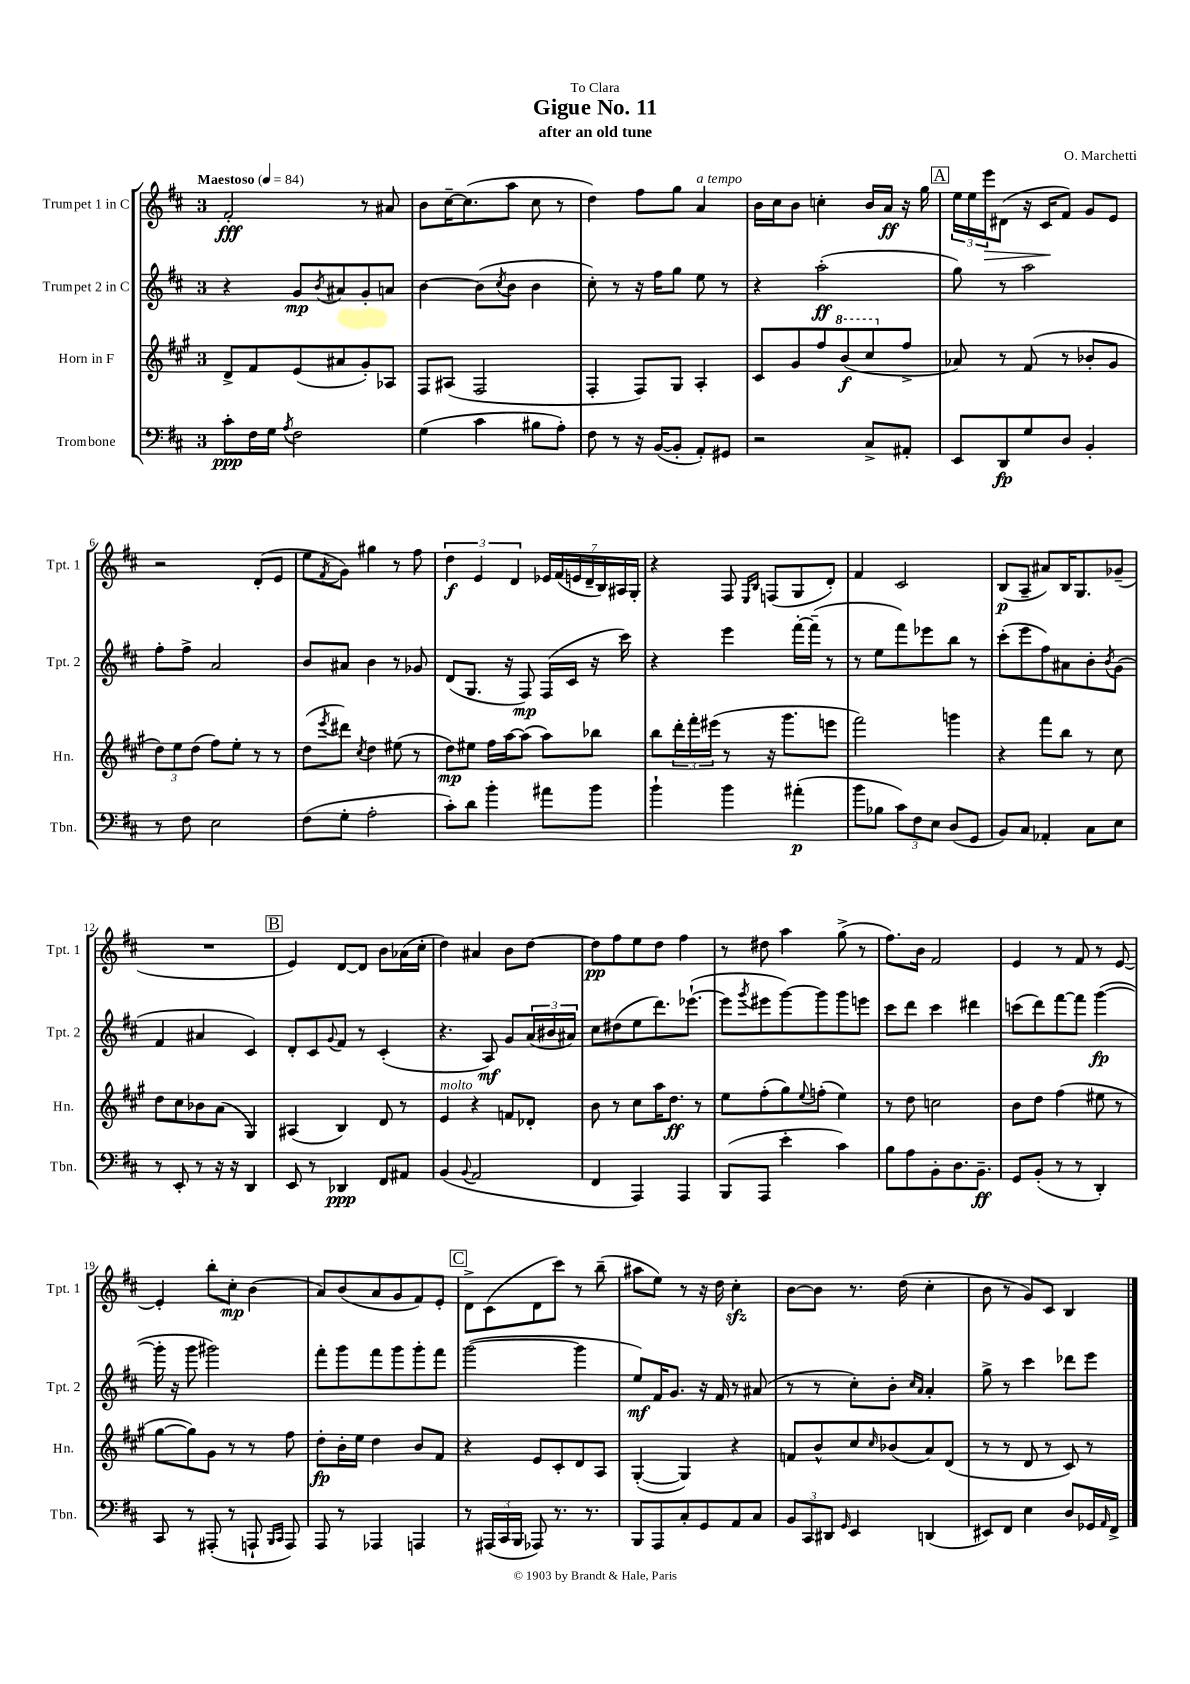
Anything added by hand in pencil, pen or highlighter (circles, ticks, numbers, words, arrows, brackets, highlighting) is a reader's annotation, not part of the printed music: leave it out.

**kern	**kern	**kern	**kern
*staff4	*staff3	*staff2	*staff1
*clefF4	*clefG2	*clefG2	*clefG2
*k[f#c#]	*k[f#c#g#]	*k[f#c#]	*k[f#c#]
*M3/4	*M3/4	*M3/4	*M3/4
*MM84	*MM84	*MM84	*MM84
8c#'	8d^	4r	2f#'
16F#	8f#	.	.
16G	.	.	.
8qA	.	.	.
2F#	(8e	8g	.
.	.	8qb	.
.	8a#	8a#	.
.	8g#')	8g'	8r
.	8A-	8a	8a#
=	=	=	=
(4G	8F#	[4b	8b
.	(8A#	.	[16cc#~
.	.	.	(8.cc#]
4c#	2F#	(8b]	.
.	.	8qcc#	.
.	.	8b	8aa
8B#	.	4b	8cc#
8A')	.	.	8r
=	=	=	=
8F#	4F#'	8cc#')	4dd)
8r	.	8r	.
16r	8F#)	16r	8ff#
([16BB	.	16ff#	.
8BB']	8G#	8gg	8gg
8AA')	4A'	8ee	4a
8GG#	.	8r	.
=	=	=	=
2r	8c#	4r	16b
.	.	.	16cc#
.	8g#	.	8b
.	8ff#	(2aa'	4cc'
.	(8bb	.	.
8C#^	8ccc#	.	16b
.	.	.	16a
8AA#'	8ff#^	.	16r
.	.	.	16gg
=	=	=	=
8EE	8a-)	8gg)	24ee
.	.	.	24ee
.	.	.	24eee
8DD	8r	8r	(8d#
8G	(8f#	2aa	16r
.	.	.	16c#
8D	8r	.	8f#)
4BB'	8b-'	.	8g
.	8g#	.	8e
=	=	=	=
8r	12dd)	8ff#'	2r
.	12ee	.	.
8F#	.	8ff#^	.
.	(12dd	.	.
2E	8ff#)	2a	.
.	8ee'	.	.
.	8r	.	(8d'
.	8r	.	8e
=	=	=	=
(8F#	(8dd	8b	8ee
.	8qeee	.	8qf#
8G'	8ddd#)	8a#	8g)
.	8qcc#	.	.
2A'	4dd	4b	4gg#
.	(8ee#	8r	8r
.	8r	8g-	8ff#
=	=	=	=
8c#')	8dd)	(8d	6dd
8d	8ee#	8.G	.
.	.	.	6e
4b'	16ff#	.	.
.	[16aa	16r	.
.	.	.	6d
.	(8aa]	8F#)	.
8a#	8aa)	(16F#	28e-
.	.	.	(28f#
.	.	16c#	.
.	.	.	28e
.	.	.	28d~
8b	8bb-	16r	.
.	.	.	28B)
.	.	.	28A#
.	.	16ccc#)	.
.	.	.	28G'
=	=	=	=
4b`	8bb	4r	4r
.	24ddd'	.	.
.	24fff#'	.	.
.	(24eee#	.	.
4b	8r	4eee	8F#
.	.	.	16qqE
.	.	.	16qqB
.	16r	.	(8F
.	8.ggg#	.	.
(4a#'	.	[16fff#'	8G
.	.	(16fff#~]	.
.	8eee	8r	8d')
=	=	=	=
8b	2fff#)	8r	4f#
8B-	.	8ee	.
12c#)	.	8fff#)	2c#
12F#	.	.	.
.	.	8eee-	.
12E	.	.	.
(8D	4ggg	8bb	.
8GG	.	8r	.
=	=	=	=
8BB)	4r	(8ccc#'	(8B
8C#	.	8eee	8A~
4AA-'	8fff#	8ff#)	8a#)
.	8bb	8a#	16B
.	.	.	8.G
8C#	8r	8b'	.
.	.	8qb	.
8E	8cc#	(8g	(8g-~
=	=	=	=
8r	8dd	4f#	2.r
8EE'	8cc#	.	.
8r	8b-	4a#	.
16r	(8a	.	.
16r	.	.	.
4DD	4G#)	4c#)	.
=	=	=	=
8EE	(4A#	8d'	4e)
8r	.	8c#	.
.	.	8qqg	.
4DD-	4B)	8f#	[8d
.	.	8r	8d]
8FF#	8d	(4c#'	8b
8AA#	8r	.	(16a-
.	.	.	16cc#'
=	=	=	=
(4BB	4e	4.r	4dd)
8qqBB	.	.	.
2AA	4r	.	4a#
.	.	8A)	.
.	8f	8g	8b
.	8d-'	(24a	[8dd
.	.	24b#	.
.	.	24a#)	.
=	=	=	=
4FF#	8b	8cc#	8dd]
.	8r	(8dd#	8ff#
4AAA)	8cc#	8ee	8ee
.	16aa	8.ddd)	8dd
.	8.dd	.	.
4AAA	.	.	4ff#
.	.	([8.eee-`	.
.	8r	.	.
=	=	=	=
(8BBB	8ee	8eee-]	8r
.	.	8qggg	.
8AAA	(8ff#'	8eee#	8dd#
4e'	8gg#)	[8ggg)	4aa
.	8qqee	.	.
.	(8ff'	8ggg]	.
4c#)	4ee)	8ggg	(8gg^
.	.	8eee	8r
=	=	=	=
8B	8r	8ccc#	8.ff#)
8A	8dd	8ddd	.
.	.	.	16b
8BB'	2cc	4ccc#	2f#
8.D	.	.	.
.	.	4ddd#	.
8.BB~	.	.	.
=	=	=	=
8GG	8b	(8ccc	4e
(8BB'	8dd	8ddd)	.
8r	(4ff#	[8fff#	8r
8r	.	8fff#]	8f#
4DD')	8ee#	([4ggg	8r
.	8r	.	[8e
=	=	=	=
8CC#	[8gg#	16ggg']	4e']
.	.	16r	.
8r	8gg#])	8ggg	.
(8AAA#'	8g#	2ggg#)	8bb'
8r	8r	.	8cc#'
8AAA`	8r	.	(4b
16qqBBB	.	.	.
16qqCC#	.	.	.
8AAA)	8ff#	.	.
=	=	=	=
8AAA	8dd'	8fff#'	8a)
8r	16b'	8ggg	(8b
.	16ee	.	.
4AAA-	4dd	8fff#	8a
.	.	8ggg	8g
4AAA	8b	8ggg'	8f#)
.	8f#	8fff#	8e'
=	=	=	=
8r	4r	([2ggg	8d^
(24AAA#	.	.	(8c#
24CC#	.	.	.
24BBB	.	.	.
8AAA-)	8e	.	8d
8.r	8c#'	.	8ccc#)
.	8d	4ggg]	8r
8.r	.	.	.
.	8A	.	(8bb~
=	=	=	=
8BBB	([4G#'	8ee)	8aa#
8AAA	.	16f#	8ee)
.	.	8.g	.
8C#'	4G#])	.	8r
8GG	.	16r	16r
.	.	16f#	16dd
8AA	4r	8r	4cc#'
8C#	.	(8a#	.
=	=	=	=
12BB	8f	8r	[8b
12CC#	.	.	.
.	8b^^	8r	8b]
12DD#	.	.	.
16qqGG	.	.	.
4EE	8cc#	8cc#')	8.r
.	16qqcc#	.	.
.	(8b-	8b'	.
.	.	.	(16dd
.	.	16qqcc#	.
.	.	16qqa	.
(4DD	8a)	4a'	4cc#'
.	(8d	.	.
=	=	=	=
8EE#)	8r	8gg^	8b
8FF#	8r	8r	8r
4E	8d	4ccc#	8g)
.	8r	.	8c#
8D	8c#)	8ddd-	4B
16GG-	8r	8eee	.
16qqAA	.	.	.
16FF#^	.	.	.
==	==	==	==
*-	*-	*-	*-
